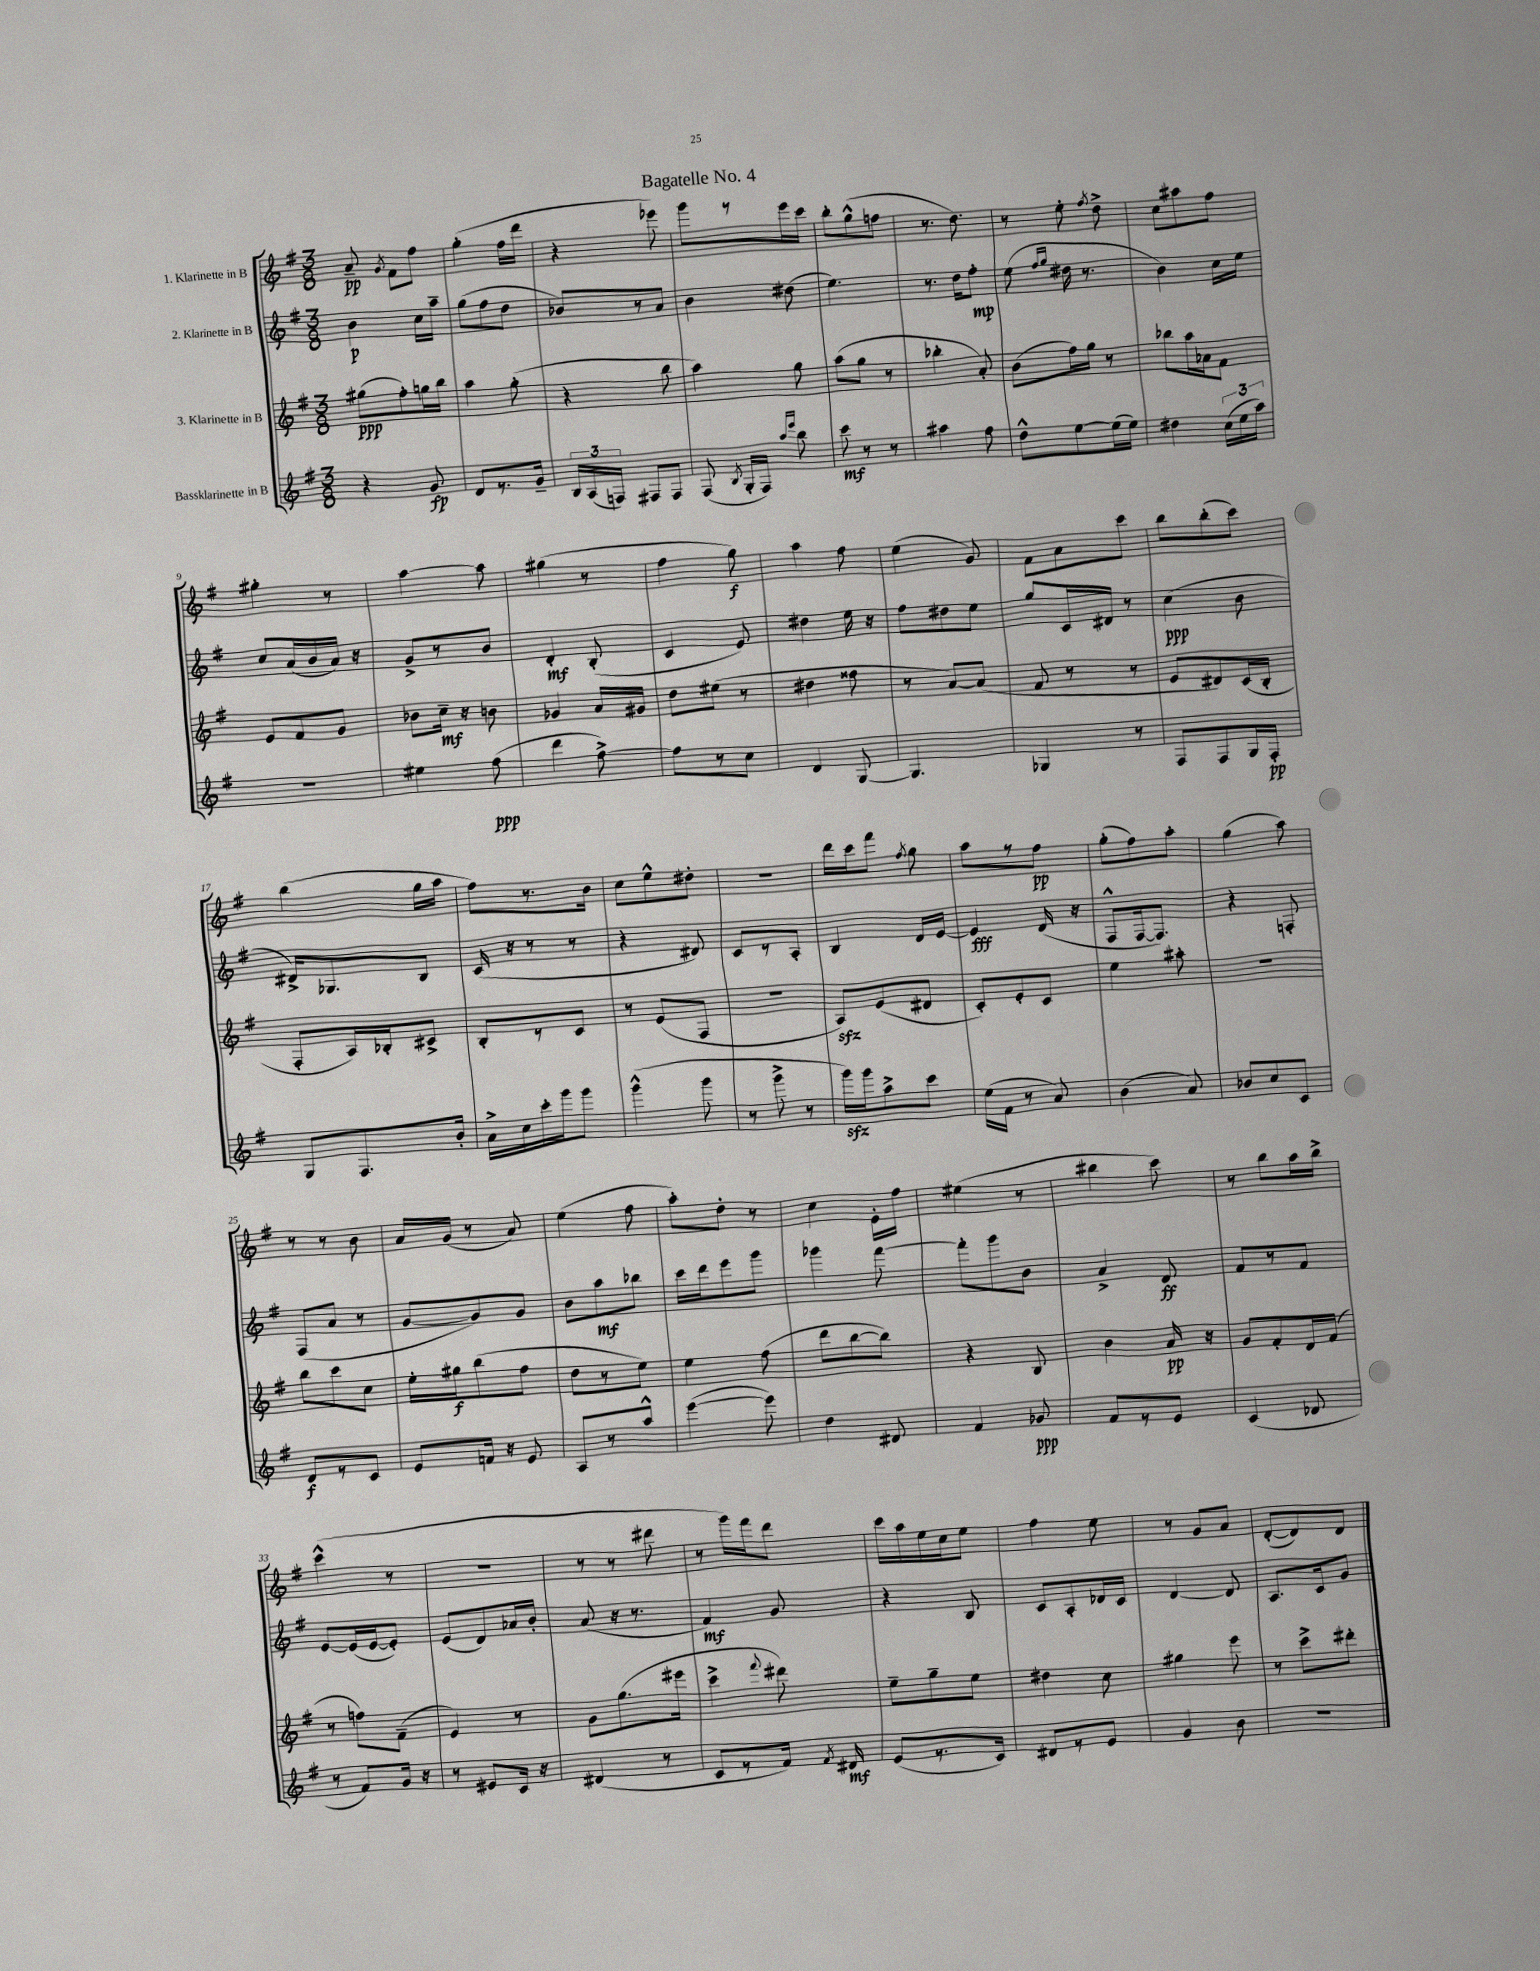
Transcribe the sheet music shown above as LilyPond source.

\header { title = "Bagatelle No. 4" }
<<
\new StaffGroup <<
\new Staff = "s0" \with { instrumentName = "1. Klarinette in B" } {
    \clef treble \key g \major \numericTimeSignature \time 3/8
    \autoBeamOff a'8--\pp \acciaccatura { g'8 } fis'8[ fis''8] |
    g''4-.( fis''16[ d'''16] |
    r4 ees'''8) |
    g'''8[ r8 e'''16 c'''16] |
    b''8[-. g''8-^( f''8] |
    r8. d''8.) |
    r8 e''8-. \acciaccatura { fis''8 } d''8-> |
    c''8[ ais''8 fis''8] |
    gis''4-. r8 |
    a''4~ a''8 |
    gis''4( r8 |
    fis''4 g''8\f) |
    a''4 fis''8 |
    e''4( g'8) |
    fis'8[ a'8 c'''8] |
    b''8[ b''8-.( c'''8]) |
    b''4( g''16[ a''16] |
    fis''8[) r8. b'16] |
    c''8[ e''8-^ dis''8]-. |
    R4. |
    d'''16[ c'''16 fis'''8] \acciaccatura { fis''8 } g''8 |
    a''8[ r8 fis''8]\pp |
    g''8[-.( fis''8) a''8]-. |
    g''4( a''8) |
    r8 r8 b'8 |
    a'16[ g'16]( r8 a'8) |
    e''4( fis''8 |
    a''8[-.) d''8]-. r8 |
    c''4 e'16[-. fis''16] |
    eis''4( r8 |
    bis''4 c'''8) |
    r8 b''8[ a''16 b''16]-> |
    c'''4-^( r8 |
    R4. |
    r8 r8 dis'''8 |
    r8 g'''16[) fis'''16 d'''8] |
    c'''16[ a''16 e''16 c''16 e''8] |
    fis''4 e''8 |
    r8 g'8[ a'8] |
    d'8[~-.( d'8) d'8] \bar "|." |
}
\new Staff = "s1" \with { instrumentName = "2. Klarinette in B" } {
    \clef treble \key g \major \numericTimeSignature \time 3/8
    \autoBeamOff b'4\p c''16[ a''16]-- |
    g''8[( fis''8 d''8] |
    bes'8[) r8 a'8] |
    b'4 dis''8( |
    e''4.) |
    r8. d''16[ fis''8]-.\mp |
    e''8( \grace { fis''16[ g''16] } dis''16 r8. |
    b'4) c''16[ e''16] |
    c''8[ a'16( b'16 a'16]) r16 |
    g'8[-> r8 b'8] |
    d'4-.\mf b8-.( |
    c'4 e'8) |
    dis''4 e''16 r16 |
    fis''8[ dis''8 e''8] |
    g''8[ c'16 dis'16] r8 |
    c''4\ppp( b'8 |
    dis'16[->) ges8. b8] |
    c'16( r16 r8 r8 |
    r4 dis'8) |
    c'8[ r8 a8]-. |
    b4 d'16[ e'16]~ |
    e'4\fff d'16( r16 |
    fis8[-^ fis16~ fis8.]) |
    r4 f8-. |
    fis8[( a'8] r8 |
    g'8[~ g'8) g'8] |
    b'8[ a''8\mf bes''8] |
    c'''16[ d'''16 e'''8 g'''8] |
    ges'''4 fis'''8~ |
    fis'''8[-. g'''8 b'8] |
    a'4-> d'8\ff |
    fis'8[ r8 fis'8] |
    e'8[~ e'16( e'16~ e'8]-.) |
    e'8[( d'8) aes'16 b'16]-. |
    a'8( r16 r8. |
    fis'4\mf) g'8 |
    r4 b8 |
    c'8[ a8-. des'16 c'16] |
    d'4~ d'8 |
    a8.[ c'16 g'8] \bar "|." |
}
\new Staff = "s2" \with { instrumentName = "3. Klarinette in B" } {
    \clef treble \key g \major \numericTimeSignature \time 3/8
    \autoBeamOff gis''8[\ppp( fis''8-.) g''16 b''16] |
    a''4 g''8-.( |
    r4 b''8 |
    a''4) g''8 |
    a''8[( g''8] r8 |
    bes''4-. a'8-.) |
    b'8[( fis''16) g''16] r8 |
    bes''8[ a''16 aes'16 fis'8] |
    e'8[ fis'8 g'8] |
    bes'8[ c''16]--\mf r16 b'8 |
    ges'4 a'16[ gis'16] |
    d''8[ eis''8]( r8 |
    dis''4 fisis''8 |
    r8 a'8[~) a'8]( |
    fis'8 r8 r8 |
    e'8[ dis'8) c'16( b16]-. |
    fis8[-. a16) bes16-. cis'8]-> |
    b8[-. r8 c'8] |
    r8 e'8[( fis8] |
    r4. |
    a8[\sfz) e'8( dis'8] |
    c'8[-.) e'8-. c'8] |
    e''4 ais''8-. |
    R4. |
    b''8[ c'''8 c''8] |
    e''16[-. gis''16\f b''8( fis''8] |
    d''8[ r8 e''8]) |
    e''4 fis''8( |
    d'''8[ b''8~ b''8]) |
    r4 b8 |
    b'4 a'16\pp r16 |
    g'8[ fis'8-. d'16 fis'16]( |
    r8 f''8[) fis'8]--( |
    e'4) r8 |
    g'8[ g''8.( eis'''16] |
    c'''4-> \appoggiatura { fis'''8 } dis'''8) |
    e''8[-- g''8-- e''8] |
    dis''4 c''8 |
    gis''4 e'''8 |
    r8 c'''8[-> dis'''8]-. \bar "|." |
}
\new Staff = "s3" \with { instrumentName = "Bassklarinette in B" } {
    \clef treble \key g \major \numericTimeSignature \time 3/8
    \autoBeamOff r4 g'8\fp |
    d'8[ r8. g'16]-- |
    \tuplet 3/2 { b16[ a16( f16]) } fis8[ fis8] |
    fis8( \acciaccatura { b8 } g16[-. fis16]) \grace { a''16[ e'''16] } b''8 |
    c'''8\mf r8 r8 |
    ais''4 fis''8 |
    d''8[-^ e''8~ e''16( e''16]) |
    dis''4 \tuplet 3/2 { c''16[( e''16 a''16]) } |
    R4. |
    eis''4 fis''8\ppp( |
    d'''4 fis''8~->) |
    fis''8[ r8 c''8] |
    d'4 g8~ |
    g4. |
    ges4 r8 |
    fis8[ fis8 g16 fis16]-.\pp |
    g8[ fis8. b'16]-. |
    a'16[-> c''16 c'''16-. g'''16 g'''8] |
    g'''4-^( g'''8 |
    r8 g'''8-> r8 |
    g'''16[\sfz) g'''16 a''8-> c'''8] |
    e''16[( fis'16] r8 a'8) |
    b'4( a'8) |
    bes'8[ c''8 c'8] |
    d'8[\f r8 c'8] |
    e'8[ f'16] r16 e'8 |
    a8[ r8 a''8]-^ |
    e'''4~( e'''8) |
    d''4 dis'8 |
    fis'4 ges'8\ppp |
    fis'8[ r8 e'8] |
    c'4( des'8 |
    r8 fis'8[) g'16] r16 |
    r8 eis'8[ c'16] r16 |
    dis'4( r8 |
    c'8[ r8 fis'16]) \acciaccatura { fis'8 } dis'16\mf |
    e'8[( r8. c'16]) |
    dis'8[ r8 e'8] |
    g'4 b'8 |
    R4. \bar "|." |
}
>>
>>
